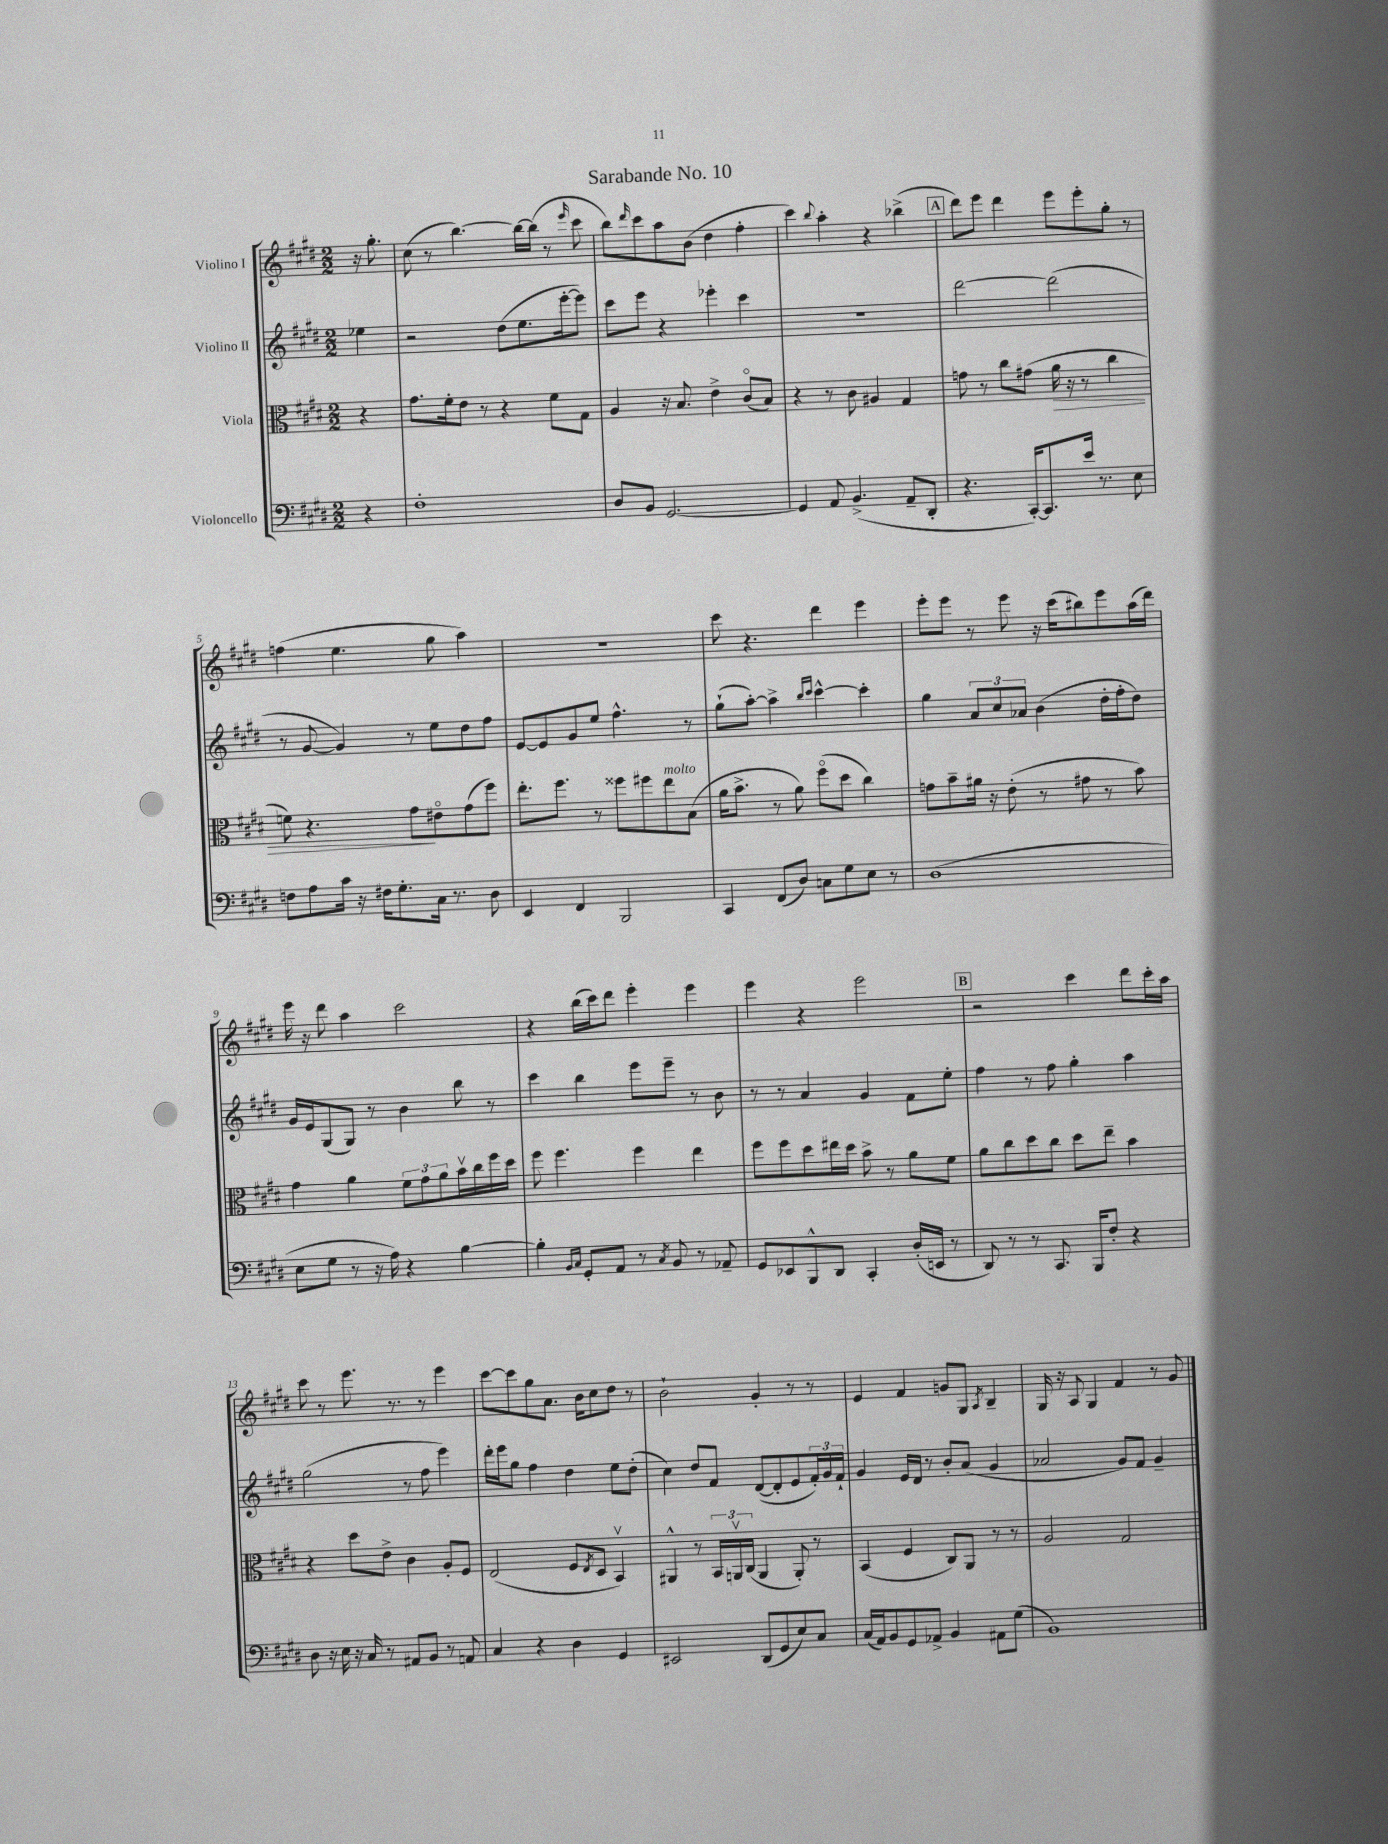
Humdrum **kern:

**kern	**kern	**kern	**kern
*staff4	*staff3	*staff2	*staff1
*clefF4	*clefC3	*clefG2	*clefG2
*k[f#c#g#d#]	*k[f#c#g#d#]	*k[f#c#g#d#]	*k[f#c#g#d#]
*M2/2	*M2/2	*M2/2	*M2/2
4r	4r	4ee-	16r
.	.	.	8.gg#'
=	=	=	=
1F#'	8.g#	2r	(8cc#
.	.	.	8r
.	16f#'	.	.
.	8e	.	[4.bb)
.	8r	.	.
.	4r	(8dd#	.
.	.	8.ee	16bb_
.	.	.	(16bb]
.	8f#	.	8r
.	.	[16eee'	.
.	.	.	16qqeee
.	8G#	8eee])	8ccc#
=	=	=	=
8D#	4A	8ccc#	8bb)
.	.	.	16qqddd#
8BB	.	8eee	8ccc#
[2.GG#	16r	4r	8aa
.	8.B	.	.
.	.	.	(8b
.	4e^	4eee-'	4dd#
.	(8c#o	4ccc#	4ff#'
.	8B)	.	.
=	=	=	=
4GG#]	4r	1r	4ccc#)
.	.	.	8qqbb
8AA	8r	.	4aa'
(4.BB^	8c#	.	.
.	4A#	.	4r
8AA~	4G#	.	(4bb-^
8DD#'	.	.	.
=	=	=	=
4.r	8g	[2ddd#	8ddd#)
.	8r	.	8eee
.	8cc#	.	4ddd#
[16CC#')	(8g#	.	.
8.CC#]	.	.	.
.	16a	(2ddd#]	8eee
.	16r	.	.
16e	8r	.	8eee'
8.r	.	.	.
.	4cc#	.	8gg#'
8E	.	.	8r
=	=	=	=
8F	8f)	8r	(4ff
8A	4.r	[8g#	.
16c#	.	4g#])	4.ee
16r	.	.	.
16F#	.	.	.
8.G#'	.	.	.
.	8g#	8r	.
16C#	8e#o	8ee	8gg#
8.r	.	.	.
.	(8g#	8dd#	4aa)
8D#	8ff#)	8ff#	.
=	=	=	=
4EE	8.ee'	[8e	1r
.	.	8e]	.
.	8.ff#	.	.
4FF#	.	8g#	.
.	8r	8ee	.
2BBB	8ff##	4.ff#^^	.
.	8ff#	.	.
.	8ee	.	.
.	(8B	8r	.
=	=	=	=
4CC#	16a	(8gg#`	8ccc#
.	8.b^	.	.
.	.	[8aa')	4.r
(8FF#	8r	4aa^]	.
8D#)	8a)	.	.
.	.	16qqbb	.
.	.	16qqccc#	.
8C	(8ff#o	[4ccc#^^	4ddd#
8G#	8dd#	.	.
8E	4cc#)	4ccc#']	4eee
8r	.	.	.
=	=	=	=
(1D#	8g	4gg#	8eee'
.	8b~	.	8eee
.	16a#	12a	8r
.	16r	.	.
.	.	12cc#	.
.	(8e'	.	8eee
.	.	12a-	.
.	8r	(4b	16r
.	.	.	(16ccc#
.	8g#	.	8bb#)
.	8r	16dd#'	8eee
.	.	16ff#'	.
.	8b)	8dd#)	(16aa
.	.	.	16ddd#)
=	=	=	=
8E	4g#	16g#	16eee
.	.	16e	16r
8G#	.	(8G#	8ddd#
8r	4a	8G#)	4aa
16r	.	8r	.
16A)	.	.	.
4r	12f#	4b	2ccc#
.	12g#	.	.
.	12a	.	.
[4B	16bv	8bb	.
.	16cc#	.	.
.	16ff#	8r	.
.	16dd#	.	.
=	=	=	=
4B']	8ff#	4ccc#	4r
.	4.ff#	.	.
16qqBB	.	.	.
16qqC#	.	.	.
8GG#'	.	4bb	(16bb
.	.	.	16ccc#)
8AA	.	.	8ddd#
8r	4ff#	8eee	4eee'
8qC#	.	.	.
8BB	.	8eee~	.
8r	4ee	8r	4eee
8AA-~	.	8b	.
=	=	=	=
8GG#	8ff#	8r	4eee
8EE-	8ff#	8r	.
8BBB^^	8dd#	4a	4r
8DD#	16ee#	.	.
.	16dd#	.	.
4CC#'	8b^	4g#	2eee
.	8r	.	.
(16D#'	8a	8f#	.
16EE	.	.	.
8r	8f#	8ee'	.
=	=	=	=
8DD#)	8a	4ff#	2r
8r	8cc#	.	.
8r	8dd#	8r	.
8.CC#	8cc#	8ff#	.
.	8dd#	4gg#'	4ccc#
16BBB	.	.	.
8F#'	8ee~	.	.
4r	4b	4aa	8ddd#
.	.	.	16ccc#'
.	.	.	16aa
=	=	=	=
8D#	4r	(2gg#	8ccc#
16r	.	.	8r
16E	.	.	.
16r	8dd#	.	8.eee
16C#	.	.	.
8r	8e^	.	.
.	.	.	8.r
8AA#	4c#	8r	.
8BB	.	8ff#	8r
8r	8A'	4eee)	4eee
8AA	8F#	.	.
=	=	=	=
4C#	(2E	16ddd#'	[8ccc#
.	.	16eee	.
.	.	8gg#	8ccc#]
4r	.	4ff#	8gg#
.	.	.	8.a
4D#	8F#	4dd#	.
.	.	.	16b
.	8qE	.	.
.	8D#	.	8cc#
4GG#	4BBv)	8ee	8dd#
.	.	(8dd#'	8r
=	=	=	=
2EE#	4AA#^^	4cc#)	2b`
.	8r	8dd#	.
.	24BB	8f#	.
.	24AAv	.	.
.	(24C#	.	.
(8DD#	4AA	([8d#	4g#'
8GG#	.	8d#']	.
8E)	8AA')	8e	8r
8C#	8r	24f#')	8r
.	.	24g#	.
.	.	24f#`	.
=	=	=	=
(16C#	(4BB	4g#	4e
16AA)	.	.	.
8BB	.	.	.
8GG#	4F#	16e	4f#
.	.	16d#	.
8AA-^	.	8r	.
4BB	8C#)	8b'	8g
.	8AA	(8a	8G#
.	.	.	8qA
8AA#	8r	4g#	4B~
(8G#	8r	.	.
=	=	=	=
1BB)	2A	2a-	16G#
.	.	.	16r
.	.	.	8A
.	.	.	4G#
.	2G#	8g#)	4f#
.	.	8f#	.
.	.	4g#~	8r
.	.	.	8g#
==	==	==	==
*-	*-	*-	*-
